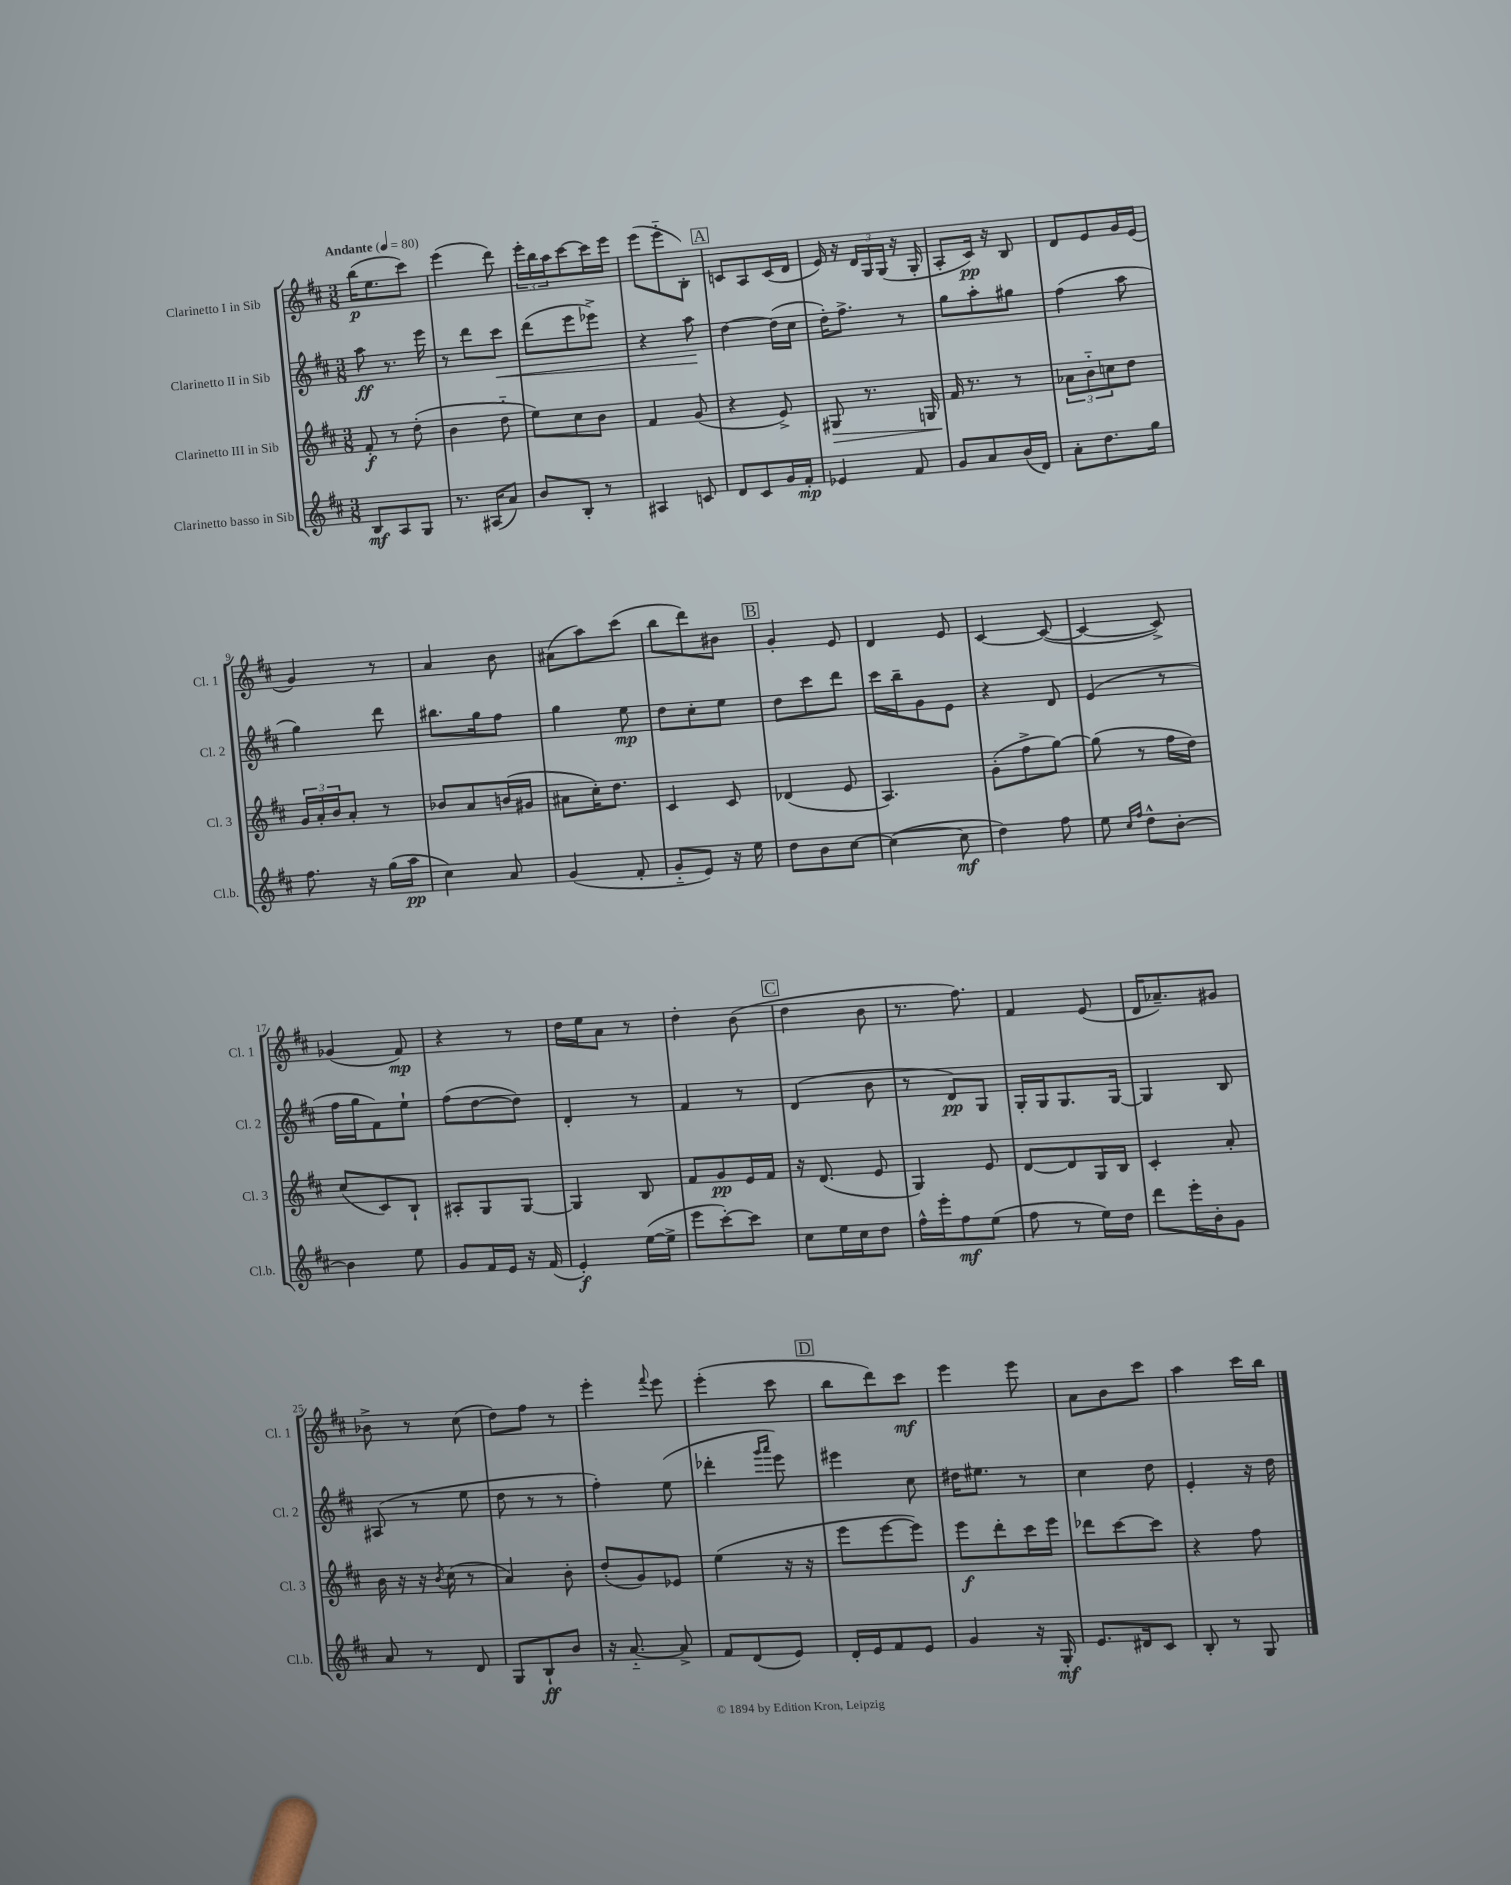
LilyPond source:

<<
\new StaffGroup <<
\new Staff = "s0" \with { instrumentName = "Clarinetto I in Sib" shortInstrumentName = "Cl. 1" } {
    \clef treble \key d \major \numericTimeSignature \time 3/8 \tempo "Andante" 4 = 80
    b''16\p( e''8. cis'''8) |
    e'''4( d'''8) |
    \tuplet 3/2 { e'''16-. b''16 a''16 } cis'''8~ cis'''16 e'''16 |
    e'''8( e'''8-_ b8-.) |
    \mark \markup { \box "A" } c'8 a8 c'16( d'16 |
    e'16) r16 \tuplet 3/2 { d'16 g16 g16( } r16 g16-. |
    a8-. cis'16\pp) r16 b8 |
    d'8 e'8 g'16 e'16( |
    g'4) r8 |
    a'4 b'8 |
    ais'8( a''8) cis'''8( |
    b''8 d'''8) bis'8 |
    \mark \markup { \box "B" } g'4-. e'8 |
    d'4 e'8 |
    cis'4~ cis'8~( |
    cis'4~ cis'8->) |
    ges'4( fis'8\mp) |
    r4 r8 |
    d''16 e''16 a'8 r8 |
    d''4-. b'8( |
    \mark \markup { \box "C" } d''4 b'8 |
    r8. fis''8.) |
    fis'4 e'8( |
    d'16 aes'8.--) gis'8 |
    bes'8-> r8 cis''8( |
    d''8) fis''8 r8 |
    e'''4-. \appoggiatura { fis'''8 } e'''8 |
    e'''4-.( cis'''8 |
    \mark \markup { \box "D" } b''8 d'''8) cis'''8\mf |
    e'''4 e'''8 |
    a'8 b'8 cis'''8 |
    a''4 cis'''16 b''16 \bar "|." |
}
\new Staff = "s1" \with { instrumentName = "Clarinetto II in Sib" shortInstrumentName = "Cl. 2" } {
    \clef treble \key d \major \numericTimeSignature \time 3/8
    a''8\ff r8. e'''16 |
    r8 d'''8 cis'''8\< |
    d'''8( e'''8 ees'''8->) |
    r4 a''8\! |
    \mark \markup { \box "A" } d''4~ d''16( cis''16 |
    d''16-.) fis''8.-> r8 |
    g''8 a''8-. gis''8 |
    fis''4( a''8 |
    g''4) d'''8 |
    bis''8. g''16 fis''8 |
    g''4 e''8\mp |
    d''8 cis''8-. e''8 |
    \mark \markup { \box "B" } d''8 cis'''8 d'''8 |
    cis'''16 b''16-- g'8 e'8 |
    r4 d'8 |
    e'4( r8 |
    fis''16 g''16 fis'8) e''8-! |
    fis''8( d''8~ d''8) |
    d'4-. r8 |
    fis'4 r8 |
    \mark \markup { \box "C" } d'4( b'8 |
    r8 d'8\pp) g8 |
    g16-. g16 g8. g16~ |
    g4 b8 |
    ais8( r8 e''8 |
    d''8 r8 r8 |
    fis''4-.) e''8( |
    des'''4-. \grace { g'''16 a'''16 } e'''8) |
    \mark \markup { \box "D" } eis'''4 cis''8 |
    dis''16 eis''8. r8 |
    cis''4 d''8 |
    e'4-. r16 d''16 \bar "|." |
}
\new Staff = "s2" \with { instrumentName = "Clarinetto III in Sib" shortInstrumentName = "Cl. 3" } {
    \clef treble \key d \major \numericTimeSignature \time 3/8
    fis'8-.\f r8 d''8-.( |
    b'4 d''8-_ |
    e''8) cis''8 b'8 |
    fis'4 g'8( |
    \mark \markup { \box "A" } r4 e'8->) |
    gis8\> r8. g16 |
    fis'16\! r8. r8 |
    \tuplet 3/2 { aes'8 b'8-_ c''8 } d''8 |
    \tuplet 3/2 { g'16 a'16-. b'16 } a'8-. r8 |
    bes'8 a'8 b'16( gis'16 |
    ais'8 cis''16-.) d''8. |
    cis'4 cis'8 |
    \mark \markup { \box "B" } des'4( e'8 |
    a4.) |
    g'8-.( fis''8-> g''8~) |
    g''8( r8 fis''16 d''16) |
    cis''8( cis'8) b8-! |
    ais8-. g8 g8~ |
    g4 b8 |
    fis'8 g'8\pp e'16 fis'16 |
    \mark \markup { \box "C" } r16 d'8.( e'8 |
    g4) e'8 |
    d'8~ d'8 g16 b16 |
    cis'4-. a'8-. |
    b'16 r16 r16 \acciaccatura { b'8 } cis''16( r8 |
    a'4) b'8-. |
    d''8-.( g'8) ees'8 |
    e''4( r16 r16 |
    \mark \markup { \box "D" } e'''8 e'''8~ e'''8) |
    e'''8\f d'''8-. cis'''16 e'''16 |
    des'''8 cis'''8~ cis'''8 |
    r4 fis''8 \bar "|." |
}
\new Staff = "s3" \with { instrumentName = "Clarinetto basso in Sib" shortInstrumentName = "Cl.b." } {
    \clef treble \key d \major \numericTimeSignature \time 3/8
    b8\mf a8 g8 |
    r8. ais16( a'8) |
    b'8 b8-. r8 |
    ais4 c'8 |
    \mark \markup { \box "A" } d'8 cis'8 g'16 fis'16-.\mp |
    ees'4 fis'8 |
    g'8 a'8 b'16( d'16) |
    a'8-. d''8. g''16 |
    fis''8. r16 g''16( a''16\pp |
    cis''4) a'8 |
    g'4( fis'8-. |
    g'8-_ e'8) r16 e''16 |
    \mark \markup { \box "B" } d''8 b'8 cis''8~ |
    cis''4~( cis''8\mf |
    d''4) fis''8 |
    e''8 \grace { cis''16 fis''16 } d''8-^ b'8~-. |
    b'4 e''8 |
    g'8 fis'16 e'16 r16 fis'16( |
    e'4-.\f) e''16~( e''16-> |
    e'''8 cis'''8~-.) cis'''8 |
    \mark \markup { \box "C" } cis''8 e''16 cis''16 d''8 |
    fis''16-^ e'''16-. fis''8\mf e''8( |
    fis''8 r8 e''16) d''16 |
    d'''8 e'''16-. b'16-. g'8 |
    a'8 r8 d'8 |
    g8 b8-!\ff b'8 |
    r16 a'8.~-_ a'8-> |
    fis'8 d'8( e'8) |
    \mark \markup { \box "D" } d'16-. e'16 fis'8 e'8 |
    g'4 r16 g16-.\mf |
    e'8. dis'16 cis'8 |
    b8-. r8 g8 \bar "|." |
}
>>
>>
